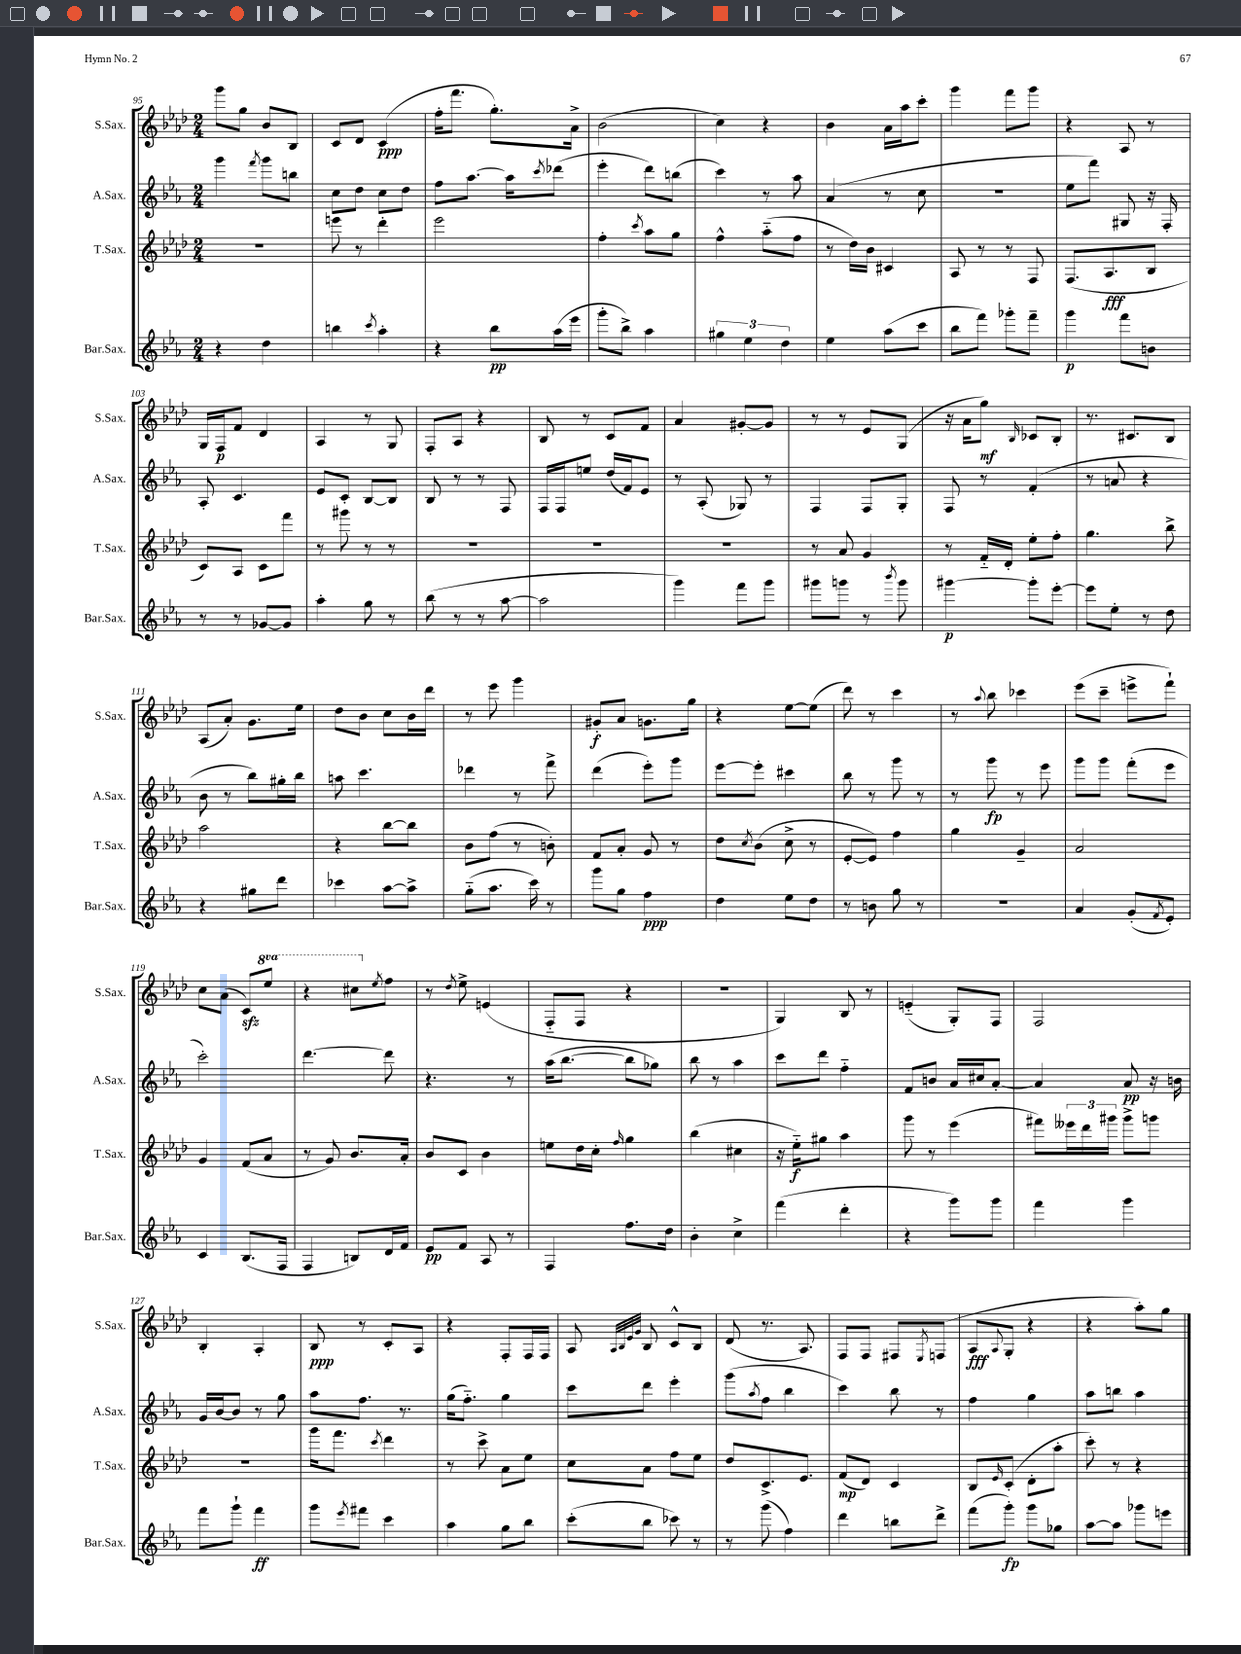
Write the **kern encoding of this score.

**kern	**dynam	**kern	**dynam	**kern	**dynam	**kern	**dynam
*part4	*part4	*part3	*part3	*part2	*part2	*part1	*part1
*staff4	*staff4	*staff3	*staff3	*staff2	*staff2	*staff1	*staff1
*I"Bar.Sax.	*	*I"T.Sax.	*	*I"A.Sax.	*	*I"S.Sax.	*
*I'Bar.Sax.	*	*I'T.Sax.	*	*I'A.Sax.	*	*I'S.Sax.	*
*clefG2	*	*clefG2	*	*clefG2	*	*clefG2	*
*k[b-e-a-]	*	*k[b-e-a-d-]	*	*k[b-e-a-]	*	*k[b-e-a-d-]	*
*M2/4	*	*M2/4	*	*M2/4	*	*M2/4	*
=95	=95	=95	=95	=95	=95	=95	=95
4r	.	2r	.	4ggg\	.	8ggg\L	.
.	.	.	.	.	.	8gg\J	.
.	.	.	.	8qfff/	.	.	.
4dd\	.	.	.	8ggg\L	.	8b-/L	.
.	.	.	.	8bbn\J	.	8B-/J	.
=96	=96	=96	=96	=96	=96	=96	=96
4bbn\	.	8eeen\	.	8cc\L	.	8c/L	.
.	.	8r	.	8dd\J	.	8d-/J	.
8qccc/	.	.	.	.	.	.	.
4aa-'\	.	4ddd-'\	.	8cc\L	.	(4c/	ppp
.	.	.	.	8dd\J	.	.	.
=97	=97	=97	=97	=97	=97	=97	=97
4r	.	2eee-\	.	8ff\L	.	16ff'\KL	.
.	.	.	.	.	.	8.fff\J	.
.	.	.	.	[8.aa-\J	.	.	.
8bb-\L	pp	.	.	.	.	8.gg'\L)	.
.	.	.	.	16aa-\KL]	.	.	.
.	.	.	.	8qccc/	.	.	.
(16aa-\L	.	.	.	(8ddd-X\J	.	.	.
16eee-\JJ	.	.	.	.	.	16a-^\Jk	.
=98	=98	=98	=98	=98	=98	=98	=98
8ggg'\L	.	4ff'\	.	4eee-'\	.	(2b-\	.
8bb-^\J)	.	.	.	.	.	.	.
.	.	8qccc/	.	.	.	.	.
4aa-\	.	8aa-\L	.	8ddd\L)	.	.	.
.	.	8gg\J	.	(8bbn\J	.	.	.
=99	=99	=99	=99	=99	=99	=99	=99
6gg#X\	.	4ff^^\	.	4ccc\)	.	4cc\)	.
6ee-\	.	.	.	.	.	.	.
.	.	(8aa-\L	.	8r	.	4r	.
6dd\	.	.	.	.	.	.	.
.	.	8ff\J	.	8aa-\	.	.	.
=100	=100	=100	=100	=100	=100	=100	=100
4ee-\	.	8r	.	(4a-/	.	4b-\	.
.	.	16dd-\LL)	.	.	.	.	.
.	.	16b-\JJ	.	.	.	.	.
(8aa-\L	.	4c#X/	.	8r	.	16a-\LL	.
.	.	.	.	.	.	16aa-\J	.
8ccc\J	.	.	.	8cc\	.	8ccc'\J	.
=101	=101	=101	=101	=101	=101	=101	=101
8bb-\L	.	8A-/	.	2r	.	4ggg\	.
8fff\J)	.	8r	.	.	.	.	.
8ggg-X'\L	.	8r	.	.	.	8fff\L	.
8fff~\J	.	8F/	.	.	.	8ggg\J	.
=102	=102	=102	=102	=102	=102	=102	=102
4ggg\	p	(8.F/L	.	8ee-\L	.	4r	.
.	.	.	.	8fff\J)	.	.	.
.	.	8.A-/	fff	.	.	.	.
8fff\L	.	.	.	8G#X/	.	8A-/	.
8bn\J	.	8B-/J	.	16r	.	8r	.
.	.	.	.	16F'/	.	.	.
!!LO:LB:g=z
=103	=103	=103	=103	=103	=103	=103	=103
8r	.	8c/L)	.	8A-'/	.	16G/LL	.
.	.	.	.	.	.	16F/J	p
8r	.	8A-/J	.	4.c/	.	8f/J	.
[8g-X/L	.	8c\L	.	.	.	4d-/	.
8g-/J]	.	8fff\J	.	.	.	.	.
=104	=104	=104	=104	=104	=104	=104	=104
4aa-'\	.	8r	.	8e-/L	.	4A-/	.
.	.	8ggg#X\	.	8c'/J	.	.	.
8gg\	.	8r	.	[8B-/L	.	8r	.
8r	.	8r	.	8B-/J]	.	8G/	.
=105	=105	=105	=105	=105	=105	=105	=105
(8bb-\	.	2r	.	8B-/	.	8F'/L	.
8r	.	.	.	8r	.	8A-/J	.
8r	.	.	.	8r	.	4r	.
[8aa-\	.	.	.	8F/	.	.	.
=106	=106	=106	=106	=106	=106	=106	=106
2aa-\]	.	2r	.	16F/LL	.	8B-/	.
.	.	.	.	16F/J	.	.	.
.	.	.	.	8een/J	.	8r	.
.	.	.	.	(16dd/LL	.	8c/L	.
.	.	.	.	16f/J)	.	.	.
.	.	.	.	8e-/J	.	8f/J	.
=107	=107	=107	=107	=107	=107	=107	=107
4ggg\)	.	2r	.	8r	.	4a-/	.
.	.	.	.	(8A-'/	.	.	.
8fff\L	.	.	.	8G-X/)	.	[8g#X'/L	.
8ggg\J	.	.	.	8r	.	8g#/J]	.
=108	=108	=108	=108	=108	=108	=108	=108
8ggg#X\L	.	8r	.	4F/	.	8r	.
8gggn\J	.	8a-/	.	.	.	8r	.
8r	.	4g/	.	8F/L	.	8e-/L	.
8qbbb-/	.	.	.	.	.	.	.
8ggg\	.	.	.	8G'/J	.	(8G/J	.
=109	=109	=109	=109	=109	=109	=109	=109
[4ggg#X\	p	8r	.	8F/	.	16r	.
.	.	.	.	.	.	16a-\KL	.
.	.	16f/LL	.	8r	.	8gg\J)	mf
.	.	16d-'/JJ	.	.	.	.	.
.	.	.	.	.	.	16qqB-/	.
8ggg#'\L]	.	8ee-'\L	.	(4f'/	.	8c-X/L	.
[8eee-'\J	.	8ff'\J	.	.	.	8B-'/J	.
=110	=110	=110	=110	=110	=110	=110	=110
8eee-\L]	.	4.gg\	.	8r	.	8.r	.
8ee-'\J	.	.	.	8an/	.	.	.
.	.	.	.	.	.	8.c#X/L	.
8r	.	.	.	4r	.	.	.
8dd\	.	8bb-^\	.	.	.	8B-/J	.
!!LO:LB:g=z
=111	=111	=111	=111	=111	=111	=111	=111
4r	.	2aa-\	.	8b-\	.	(8A-/L	.
.	.	.	.	8r	.	8a-'/J)	.
8gg#X\L	.	.	.	8bb-\L)	.	8.g\L	.
8ddd\J	.	.	.	16gg#X'\L	.	.	.
.	.	.	.	16bb-\JJ	.	16ee-\Jk	.
=112	=112	=112	=112	=112	=112	=112	=112
4ccc-X\	.	4r	.	8aan\	.	8dd-\L	.
.	.	.	.	4.ccc\	.	8b-\J	.
[8aa-\L	.	[8bb-\L	.	.	.	8cc\L	.
8aa-^\J]	.	8bb-\J]	.	.	.	16b-\L	.
.	.	.	.	.	.	16ddd-\JJ	.
=113	=113	=113	=113	=113	=113	=113	=113
(8gg\L	.	8b-\L	.	4ddd-X\	.	8r	.
8.aa-\J	.	(8ff\J	.	.	.	8eee-\	.
.	.	8r	.	8r	.	4ggg\	.
16ccc\)	.	.	.	.	.	.	.
8r	.	8bn'\)	.	8fff^\	.	.	.
=114	=114	=114	=114	=114	=114	=114	=114
8ggg\L	.	8f/L	.	(4ddd\	.	8g#X'/L	f
8gg\J	.	8a-'/J	.	.	.	8a-/J	.
4ff\	ppp	8g/	.	8eee-'\L)	.	8.gn\L	.
.	.	8r	.	8ggg\J	.	.	.
.	.	.	.	.	.	16gg\Jk	.
=115	=115	=115	=115	=115	=115	=115	=115
4dd\	.	8dd-\L	.	[8eee-\L	.	4r	.
.	.	8qcc/	.	.	.	.	.
.	.	(8b-\J	.	8eee-'\J]	.	.	.
8ee-\L	.	8cc^\	.	4ccc#X\	.	[8ee-\L	.
8dd\J	.	8r	.	.	.	(8ee-\J]	.
=116	=116	=116	=116	=116	=116	=116	=116
8r	.	[8e-'/L	.	8bb-\	.	8ddd-\)	.
8bn\	.	8e-/J])	.	8r	.	8r	.
8gg\	.	4ff\	.	8ggg\	.	4ccc\	.
8r	.	.	.	8r	.	.	.
=117	=117	=117	=117	=117	=117	=117	=117
2r	.	4gg\	.	8r	.	8r	.
.	.	.	.	.	.	8qqaa-/	.
.	.	.	.	8ggg\	fp	8bb-\	.
.	.	4g~/	.	8r	.	4ccc-X\	.
.	.	.	.	8eee-\	.	.	.
=118	=118	=118	=118	=118	=118	=118	=118
4a-/	.	2a-/	.	8ggg\L	.	(8eee-\L	.
.	.	.	.	8ggg\J	.	8ccc~\J	.
(8g'/L	.	.	.	(8fff'\L	.	8eeen^\L	.
8qf/	.	.	.	.	.	.	.
8e-'/J)	.	.	.	8eee-\J	.	8fff`\J)	.
!!LO:LB:g=z
=119	=119	=119	=119	=119	=119	=119	=119
4c/	.	4g/	.	2ccc'\)	.	8cc\L	.
.	.	.	.	.	.	(8a-\J	.
(8.B-/L	.	(8f/L	.	.	.	8czz/L)	.
*	*	*	*	*	*	*8va	*
.	.	8a-/J	.	.	.	8eee-/J	.
16F/Jk	.	.	.	.	.	.	.
=120	=120	=120	=120	=120	=120	=120	=120
4F/	.	8r	.	[4.ddd\	.	4r	.
.	.	8g/)	.	.	.	.	.
8Bn/L)	.	8.b-/L	.	.	.	8ccc#X\L	.
*	*	*	*	*	*	*X8va	*
.	.	.	.	.	.	8qee-/	.
16d/L	.	.	.	8ddd\]	.	8ff\J	.
16f/JJ	.	16a-'/Jk	.	.	.	.	.
=121	=121	=121	=121	=121	=121	=121	=121
8e-/L	pp	8b-/L	.	4.r	.	8r	.
.	.	.	.	.	.	8qdd-/	.
8f/J	.	8c/J	.	.	.	8ee-^\	.
8A-/	.	4b-\	.	.	.	(4en/	.
8r	.	.	.	8r	.	.	.
=122	=122	=122	=122	=122	=122	=122	=122
4F/	.	8een\L	.	(16aa-\KL	.	8F/L	.
.	.	.	.	[8.bb-\J	.	.	.
.	.	16dd-\L	.	.	.	8F/J	.
.	.	16cc'\JJ	.	.	.	.	.
.	.	16qqff/	.	.	.	.	.
8.ff\L	.	4gg\	.	8bb-\L]	.	4r	.
.	.	.	.	8gg-X\J)	.	.	.
16dd\Jk	.	.	.	.	.	.	.
=123	=123	=123	=123	=123	=123	=123	=123
4b-'\	.	(4bb-\	.	8bb-\	.	2r	.
.	.	.	.	8r	.	.	.
4cc^\	.	4cc#X\	.	4aa-\	.	.	.
=124	=124	=124	=124	=124	=124	=124	=124
(4fff\	.	16r	.	8ccc\L	.	4G/)	.
.	.	16ee-\KL)	f	.	.	.	.
.	.	8gg#X\J	.	8ddd\J	.	.	.
4ddd'\	.	4aa-\	.	4ff\	.	8B-/	.
.	.	.	.	.	.	8r	.
=125	=125	=125	=125	=125	=125	=125	=125
4r	.	8ggg\	.	8f/L	.	(4en/	.
.	.	8r	.	8bn/J	.	.	.
8ggg\L)	.	(4eee-\	.	16a-/LL	.	8G'/L)	.
.	.	.	.	16cc#X/J	.	.	.
8ggg\J	.	.	.	[8a-'/J	.	8F/J	.
=126	=126	=126	=126	=126	=126	=126	=126
4fff\	.	8fff#X\L)	.	4a-/]	.	2F/	.
.	.	24eee--X\L	.	.	.	.	.
.	.	24ddd-\	.	.	.	.	.
.	.	24ggg#X\JJ	.	.	.	.	.
4ggg\	.	8ggg#^\L	.	8a-/	pp	.	.
.	.	8gggn\J	.	16r	.	.	.
.	.	.	.	16bn\	.	.	.
!!LO:LB:g=z
=127	=127	=127	=127	=127	=127	=127	=127
8fff\L	.	2r	.	16g/LL	.	4B-'/	.
.	.	.	.	[16b-/J	.	.	.
8ggg`\J	.	.	.	8b-/J]	.	.	.
4fff\	ff	.	.	8r	.	4A-'/	.
.	.	.	.	8gg\	.	.	.
=128	=128	=128	=128	=128	=128	=128	=128
8ggg\L	.	16ggg\KL	.	8aa-\L	.	8B-/	ppp
.	.	8.fff\J	.	.	.	.	.
8qeee-/	.	.	.	.	.	.	.
8fff#X\J	.	.	.	8.ff\J	.	8r	.
.	.	8qccc/	.	.	.	.	.
4ccc\	.	4ddd-\	.	.	.	8c'/L	.
.	.	.	.	8.r	.	.	.
.	.	.	.	.	.	8A-/J	.
=129	=129	=129	=129	=129	=129	=129	=129
4aa-\	.	8r	.	(16gg\KL	.	4r	.
.	.	.	.	8.ff\J)	.	.	.
.	.	8ccc^\	.	.	.	.	.
8gg\L	.	8a-\L	.	4gg\	.	8F'/L	.
8bb-\J	.	8ee-\J	.	.	.	16F/L	.
.	.	.	.	.	.	16F/JJ	.
=130	=130	=130	=130	=130	=130	=130	=130
(8ccc'\L	.	8cc\L	.	8ccc\L	.	8A-/	.
.	.	.	.	.	.	32qqA-/LLL	.
.	.	.	.	.	.	32qqB-/	.
.	.	.	.	.	.	32qqe-/	.
.	.	.	.	.	.	32qqg/JJJ	.
8bb-\J	.	8a-\J	.	8ddd\J	.	8B-/	.
8ccc-X\)	.	8ff\L	.	4eee-'\	.	8c^^/L	.
8r	.	8ee-\J	.	.	.	8B-/J	.
=131	=131	=131	=131	=131	=131	=131	=131
8r	.	8dd-/L	.	(8ggg\L	.	(8d-/	.
.	.	.	.	8qaa-/	.	.	.
(8ggg\	.	8.c^/	.	8ff\J	.	8.r	.
4ff\)	.	.	.	4bb-\	.	.	.
.	.	8.e-/J	.	.	.	8.A-/)	.
=132	=132	=132	=132	=132	=132	=132	=132
4ddd\	.	(8f/L	mp	4ccc\)	.	8F/L	.
.	.	8d-/J)	.	.	.	8F/J	.
8bbn\L	.	4c/	.	8bb-\	.	8F#X/L	.
.	.	.	.	.	.	8qE-/	.
8ddd^\J	.	.	.	8r	.	(8Fn/J	.
=133	=133	=133	=133	=133	=133	=133	=133
(8fff\L	.	8B-/L	.	4ff\	.	8A-/L	fff
.	.	16qqe-/	.	.	.	8qqA-/	.
8ggg'\J)	fp	(8c'/J	.	.	.	8G'/J	.
8ggg\L	.	8d-'\L	.	4gg\	.	4r	.
8gg-X\J	.	8aa-'\J	.	.	.	.	.
=134	=134	=134	=134	=134	=134	=134	=134
[8aa-\L	.	8ccc'\)	.	8aa-\L	.	4r	.
8aa-\J]	.	8r	.	8bbn\J	.	.	.
8ggg-X\L	.	4r	.	4aa-\	.	8aa-'\L)	.
8eeen\J	.	.	.	.	.	8gg\J	.
==	==	==	==	==	==	==	==
*-	*-	*-	*-	*-	*-	*-	*-
